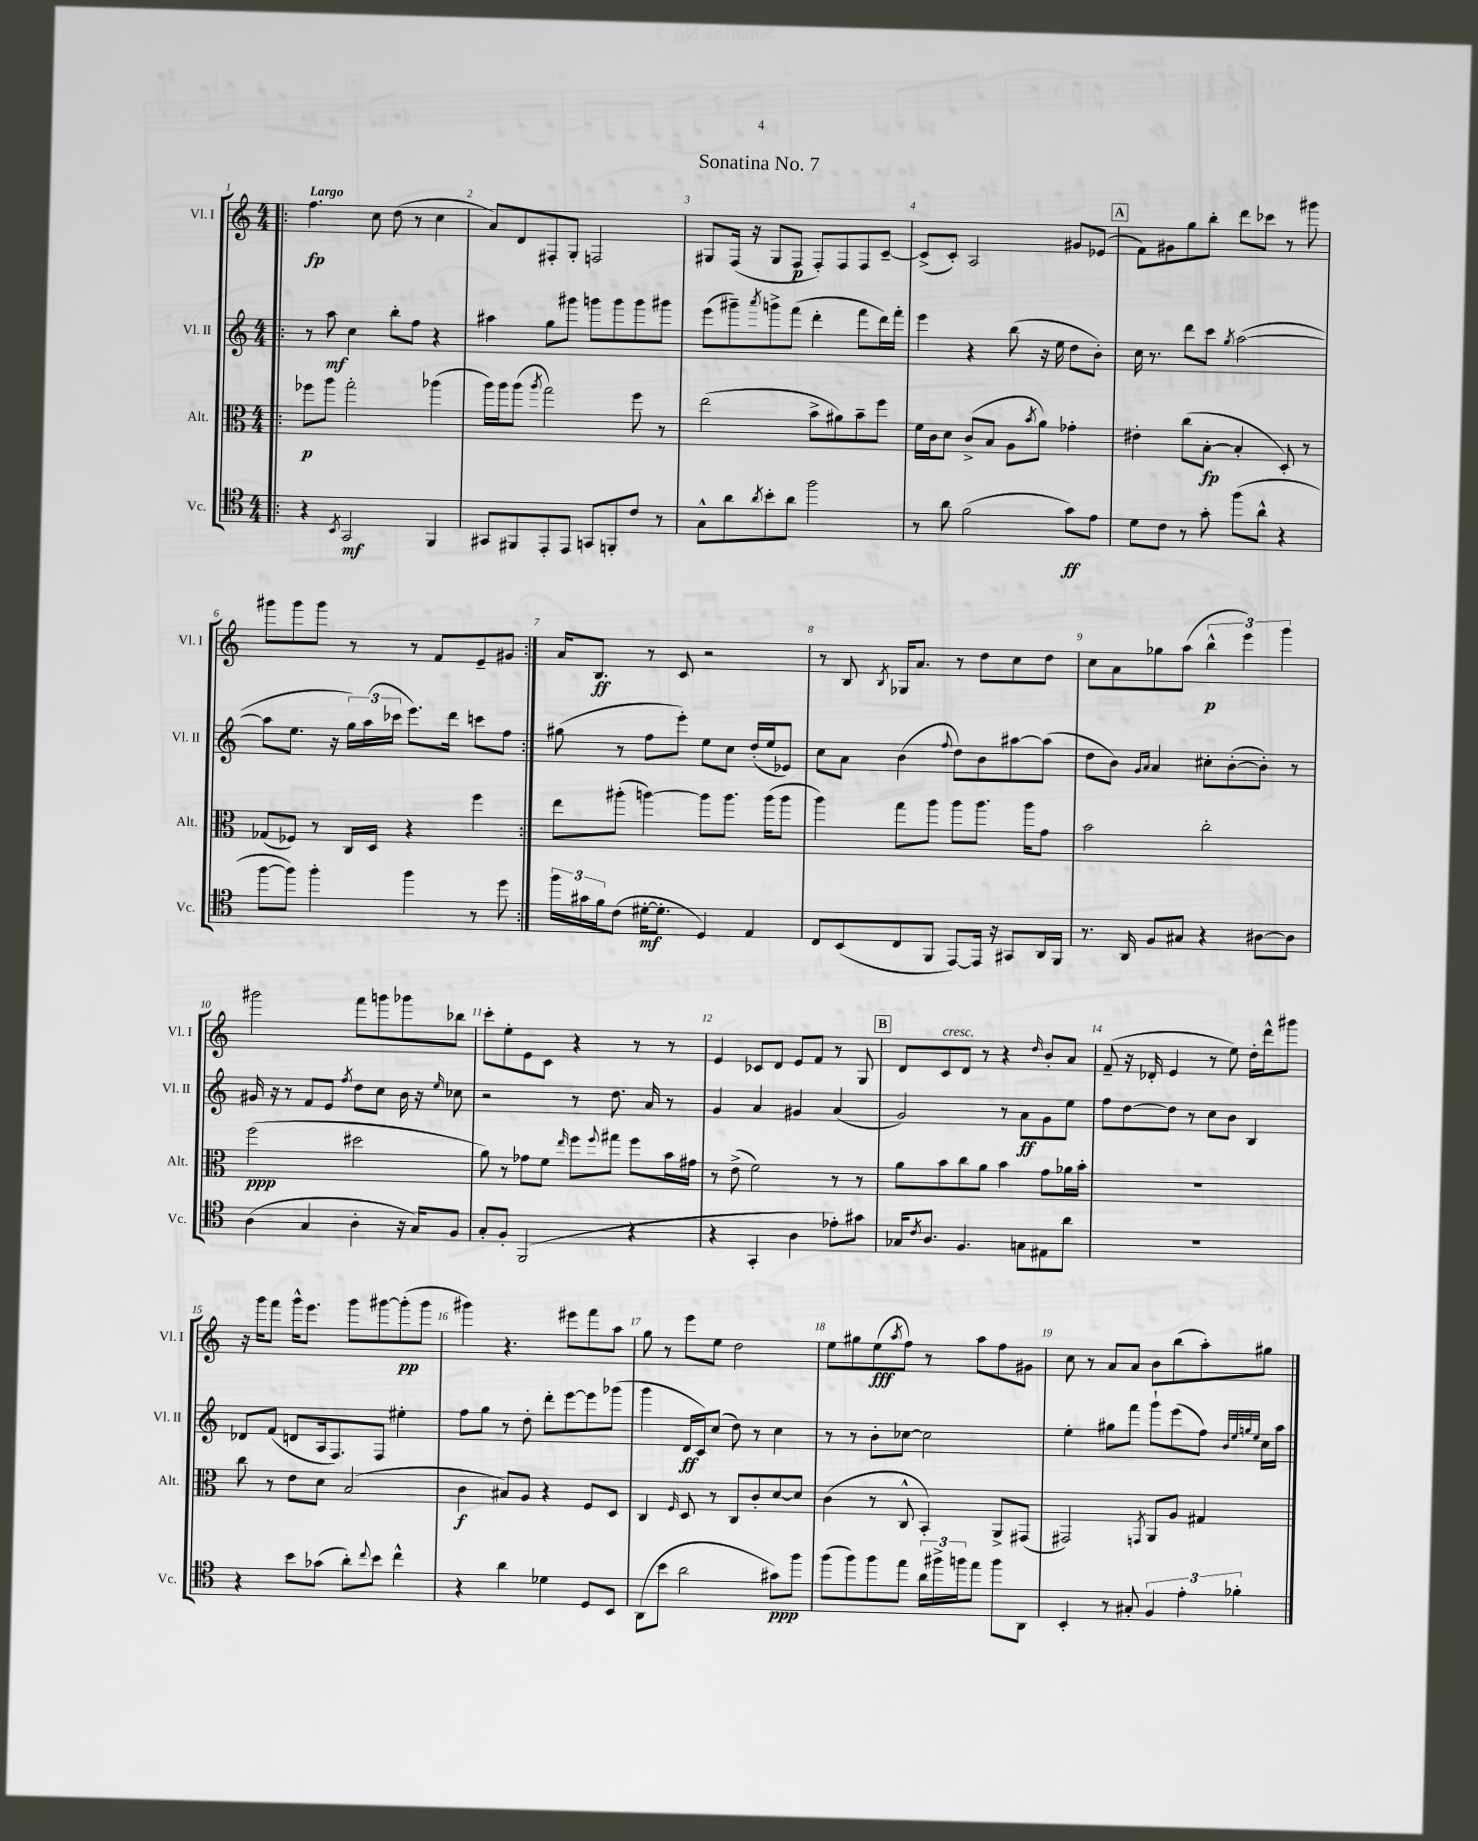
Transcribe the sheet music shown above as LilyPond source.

\header { title = "Sonatina No. 7" }
<<
\new StaffGroup <<
\new Staff = "s0" \with { instrumentName = "Vl. I" shortInstrumentName = "Vl. I" } {
    \clef treble \key c \major \numericTimeSignature \time 4/4 \tempo "Largo"
    \repeat volta 2 { \bar ".|:" f''4.\fp c''8 d''8( r8 c''4 |
    a'8) d'8 fis8-. g8-. f2 |
    gis8 f16( r16 gis8 f8\p f8-.) f8 f8 c'8~-- |
    c'8->( c'8-.) a2 gis'8 ees'8( |
    \mark \markup { \box "A" } f'8) gis'8 g''8 b''8-. d'''8 ces'''8 r8 gis'''8 |
    gis'''8 gis'''8 gis'''8 r8 r8 f'8 e'8-- gis'8 | }
    a'16 b8.\ff r8 c'8 r2 |
    r8 b8 \acciaccatura { b8 } ges16 a'8. r8 d''8 c''8 d''8 |
    c''8 a'8 ges''8 a''8( \tuplet 3/2 { b''4-^\p e'''4) g'''4 } |
    gis'''2 f'''8 g'''8 ges'''8 bes''8 |
    c'''8-. e''8-. e'8 c'8 r4 r8 r8 |
    e'4 ces'8 d'8 e'8 f'8 r8 g8 |
    \mark \markup { \box "B" } d'8 c'8^\markup { \italic "cresc." } d'8 r8 r4 \grace { d''16 } b'8-. a'8 |
    f'8--( r16 des'16-. e'4 r8 e''8) d''16-. d'''16-^ gis'''8 |
    r16 g'''16 f'''8 g'''16-^ e'''8. g'''8 gis'''8~ gis'''8-.\pp( gis'''8 |
    gis'''4) r4. eis'''8 f'''8 a''8 |
    g''8 r8 e'''8 e''8 d''2 |
    e''8 gis''8 e''8\fff( \acciaccatura { a''8 } f''8) r8 a''8 f''8 gis'8 |
    c''8 r8 a'8 a'8 b'8 b''8( a''8-.) gis''8 \bar "|." |
}
\new Staff = "s1" \with { instrumentName = "Vl. II" shortInstrumentName = "Vl. II" } {
    \clef treble \key c \major \numericTimeSignature \time 4/4
    \repeat volta 2 { \bar ".|:" r8 a''8\mf c''4 b''8-. f''8 r4 |
    ais''4 g''8 gis'''8 g'''8 g'''8 g'''8 gis'''8 |
    e'''8( gis'''8--) \acciaccatura { a'''8 } g'''8-> f'''8( d'''4-. f'''8 d'''16) f'''16-. |
    e'''4 r4 b''8( r16 e''16 d''8 b'8-.) |
    \mark \markup { \box "A" } c''16 r8. d'''8 c'''8 \acciaccatura { g''8 } a''2~( |
    a''8 e''8. r16 \tuplet 3/2 { g''16) a''16( ces'''16 } e'''8.) d'''16 c'''8 f''8 | }
    gis''8( r8 f''8 e'''8-.) e''8 c''8 d''16-.( e''16 ees'8) |
    c''8 a'8 b'4( \appoggiatura { f''8 } d''8) b'8 ais''8~ ais''8( |
    d''8 b'8) \grace { g'16 a'16 } a'4 cis''8-. b'8~-.( b'8-.) r8 |
    gis'16 r16 r8 f'8 e'8 \acciaccatura { f''8 } d''8 c''8 b'16 r16 \grace { e''16 } ces''8 |
    r2 r8 d''8. a'16 r8 |
    g'4 a'4 gis'4 a'4( |
    \mark \markup { \box "B" } g'2) r8 a'8\ff g'8 e''8 |
    f''8 d''8~ d''8 r8 c''8 b'8 b4 |
    des'8 f'8( d'8 a16 f8.) f8 eis''4-. |
    f''8 g''8 r8 d''8-. d'''8-. e'''8~ e'''8 ges'''8( |
    g'''4 d'16\ff c'16) c''8( d''8) r8 c''4 |
    r8 r8 b'8-. ces''8~ ces''2 |
    e''4-. gis''8 f'''8 g'''8-! e'''8( f''8) \grace { b'32 e''32 g''32 e''32 } c''16 a''16 \bar "|." |
}
\new Staff = "s2" \with { instrumentName = "Alt." shortInstrumentName = "Alt." } {
    \clef alto \key c \major \numericTimeSignature \time 4/4
    \repeat volta 2 { \bar ".|:" fes''8\p a''8 g''2-. aes''4( |
    a''16) a''16 a''8( \acciaccatura { a''8 } g''2) f''8 r8 |
    e''2( b'8-> ais'8) b'8-- f''8 |
    f'16 c'16 d'8 c'8->( b8 a8 \acciaccatura { b'8 } a'8) ges'4-. |
    \mark \markup { \box "A" } eis'4-. c''8( b8~-.\fp b4-. d8-.) r8 |
    ges8( fes8) r8 c16 d16 r4 f''4 | }
    e''8 ais''8-.( a''4~) a''8 a''8. a''16( a''8 |
    a''4) g''8 a''8 a''8 a''8. a''16 g'8 |
    b'2 c''2-. |
    f''2\ppp( dis''2 |
    a'8) r8 ges'8 f'8 \grace { e''16 } f''8 \appoggiatura { f''8 } gis''8 f''8 b'16 gis'16 |
    r8 e'8->( f'2) r8 r8 |
    \mark \markup { \box "B" } a'8 b'8 c''8 a'8 b'4 g'8 aes'16 b'16-. |
    R1 |
    c''8 r8 e'8 d'8 b2( |
    c'4\f bis8) a8 r4 f8 d8 |
    c4 \grace { f16 } d8 r8 c8 c'8-. d'8~ d'8 |
    c'4( r8 c8-^ b,4-.) a,8-> gis,8( |
    gis,2) \acciaccatura { g,8 } a,8 a8 gis4 \bar "|." |
}
\new Staff = "s3" \with { instrumentName = "Vc." shortInstrumentName = "Vc." } {
    \clef tenor \key c \major \numericTimeSignature \time 4/4
    \repeat volta 2 { \bar ".|:" r4 \acciaccatura { b,8 } g,2\mf f,4 |
    gis,8 fis,8 e,8-. e,8 g,8 f,8-. c'8 r8 |
    g8-^ a'8 \acciaccatura { a'8 } b'8-. a'8 f''2 |
    r8 a'8 f'2( g'8\ff) e'8 |
    \mark \markup { \box "A" } d'8 c'8 r8 g'8-. f''8( a'8-^ r4 |
    f''8~ f''8) f''4-. f''4 r8 d''8 | }
    \tuplet 3/2 { f''16 gis'16 f'16 } c'8( dis'16~-.\mf dis'8.-. d4) e4 |
    c8 b,8( c8 f,8 e,8~) e,16 r16 gis,8 a,16 f,16 |
    r8. a,16 f8 gis8 r4 ais8~ ais8 |
    a4( g4 a4-. r16 g16) f8 |
    g8-. f8-. f,2( r4 |
    r4 g,4-. a4 ees'8-.) gis'8 |
    \mark \markup { \box "B" } ges16 \acciaccatura { c'8 } a8. f4. g8 eis8 a'8 |
    R1 |
    r4 b'8 ges'8( a'8-.) \appoggiatura { c''8 } b'8 c''4-^ |
    r4 a'4 des'4 d8 b,8 |
    a,8( b'8 a'2 gis'8\ppp) f''8 |
    f''8( f''8) f''8 e''8 \tuplet 3/2 { a'16 fis''16-> f''16 } e''8 f''8 a,8 |
    b,4-. r8 gis8-. \tuplet 3/2 { f4 e'4-. fes'4-. } \bar "|." |
}
>>
>>
\layout { \context { \Score \override BarNumber.break-visibility = ##(#f #t #t) barNumberVisibility = #all-bar-numbers-visible } }
